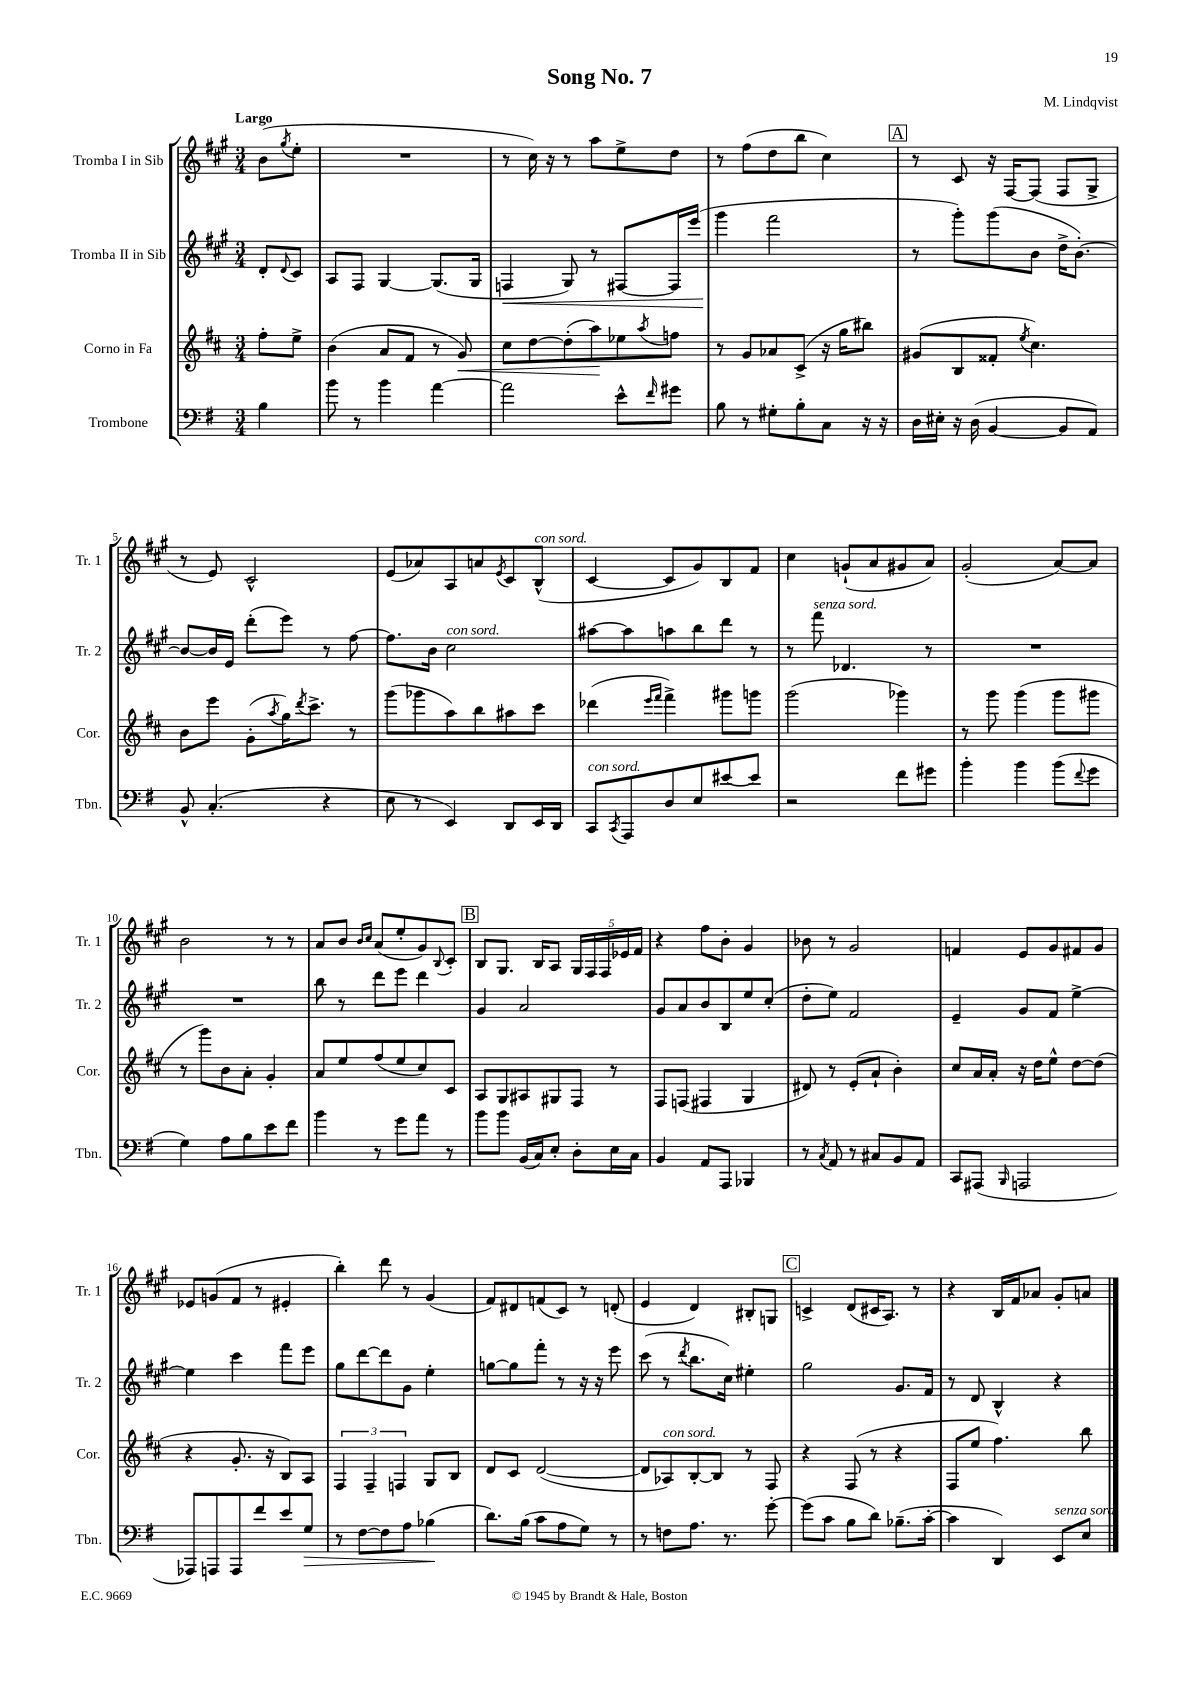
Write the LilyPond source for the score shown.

\header { title = "Song No. 7" composer = "M. Lindqvist" }
<<
\new StaffGroup <<
\new Staff = "s0" \with { instrumentName = "Tromba I in Sib" shortInstrumentName = "Tr. 1" } {
    \clef treble \key a \major \numericTimeSignature \time 3/4 \partial 4 \tempo "Largo"
    b'8( \acciaccatura { gis''8 } e''8-. |
    R2. |
    r8 cis''16) r16 r8 a''8 e''8-> d''8 |
    r8 fis''8( d''8 b''8 cis''4) |
    \mark \markup { \box "A" } r8 cis'8 r16 fis16~ fis8( fis8 gis8-> |
    r8 e'8) cis'2-^ |
    e'8( aes'8) a8 a'8 \acciaccatura { e'8 } cis'8 b8-^^\markup { \italic "con sord." }( |
    cis'4~ cis'8 gis'8) b8 fis'8 |
    cis''4 g'8-!( a'8 gis'8 a'8) |
    gis'2-.( a'8~) a'8 |
    b'2 r8 r8 |
    a'8 b'8 \grace { b'16 cis''16 } a'8( e''8-. gis'8) \appoggiatura { b8 } cis'8-. |
    \mark \markup { \box "B" } b8 gis8. b16 a8 \tuplet 5/4 { gis16 fis16 fis16 ees'16 fis'16 } |
    r4 fis''8 b'8-. gis'4 |
    bes'8 r8 gis'2 |
    f'4 e'8 gis'8 fis'8 gis'8 |
    ees'8 g'8( fis'8 r8 eis'4-. |
    b''4-.) d'''8 r8 gis'4( |
    fis'8) dis'8 f'8( cis'8) r8 d'8-.( |
    e'4 d'4) bis8-. g8 |
    \mark \markup { \box "C" } c'4-> d'8( cis'16 a8.) r8 |
    r4 b16 fis'16 aes'8 gis'8-. a'8 \bar "|." |
}
\new Staff = "s1" \with { instrumentName = "Tromba II in Sib" shortInstrumentName = "Tr. 2" } {
    \clef treble \key a \major \numericTimeSignature \time 3/4 \partial 4
    d'8-. \appoggiatura { d'8 } cis'8 |
    a8 fis8 gis4~ gis8.( gis16 |
    f4\< gis8) r8 fis8~ fis16 e'''16( |
    gis'''4\! fis'''2 |
    \mark \markup { \box "A" } r8 gis'''8-.) gis'''8( b'8 d''16-> b'8.~-.) |
    b'8~ b'16 e'16 d'''8-.( e'''8) r8 fis''8~ |
    fis''8. b'16 cis''2^\markup { \italic "con sord." } |
    ais''8~ ais''8 a''8 b''8 d'''8 r8 |
    r8 fis'''8^\markup { \italic "senza sord." } des'4. r8 |
    R2. |
    R2. |
    b''8 r8 d'''8 e'''8 d'''4 |
    \mark \markup { \box "B" } gis'4 a'2 |
    gis'8 a'8 b'8 b8 e''8 cis''8-.( |
    d''8-. e''8) fis'2 |
    e'4-- gis'8 fis'8 e''4~-> |
    e''4 cis'''4 fis'''8 e'''8 |
    gis''8 d'''8~ d'''8 gis'8 e''4-. |
    g''8~ g''8 fis'''8-. r8 r16 r16 e'''8 |
    cis'''8( r8 \acciaccatura { d'''8 } b''8. cis''16) eis''4-. |
    \mark \markup { \box "C" } gis''2 gis'8. fis'16 |
    r8 d'8 b4-^ r4 \bar "|." |
}
\new Staff = "s2" \with { instrumentName = "Corno in Fa" shortInstrumentName = "Cor." } {
    \clef treble \key d \major \numericTimeSignature \time 3/4 \partial 4
    fis''8-. e''8-> |
    b'4( a'8 fis'8 r8 g'8\<) |
    cis''8 d''8~ d''8-.( a''8\!) ees''8 \acciaccatura { a''8 } f''8 |
    r8 g'8 aes'8 cis'8->( r16 g''16 bis''8) |
    \mark \markup { \box "A" } gis'8( b8 fisis'8-. \acciaccatura { e''8 } cis''4.) |
    b'8 e'''8 g'8-.( \acciaccatura { a''8 } g''16) \acciaccatura { d'''8 } cis'''8.-> r8 |
    g'''8( ges'''8 a''8) b''8 ais''8 cis'''8 |
    des'''4( \grace { e'''16 fis'''16 } fis'''4->) gis'''8 g'''8 |
    g'''2( ges'''4) |
    r8 g'''8 g'''4( g'''8 gis'''8 |
    r8 g'''8) b'8 a'8-. g'4-. |
    a'8 e''8 fis''8( e''8 cis''8) cis'8 |
    \mark \markup { \box "B" } a8 g8 ais8 gis8 fis8 r8 |
    fis8 f8( fis4 g4 |
    dis'8) r8 e'8-.( a'8-! b'4-.) |
    cis''8 a'16 a'16-. r16 d''16 e''8-^ d''8~ d''8( |
    r4 g'8.-. r16 b8) a8 |
    \tuplet 3/2 { fis4 fis4-- f4 } g8 b8 |
    d'8 cis'8 d'2~( |
    d'8 aes8^\markup { \italic "con sord." }) b8~-. b8 r8 fis8 |
    \mark \markup { \box "C" } r4 fis8( r8 r4 |
    fis8 e''8 fis''4.) b''8 \bar "|." |
}
\new Staff = "s3" \with { instrumentName = "Trombone" shortInstrumentName = "Tbn." } {
    \clef bass \key g \major \numericTimeSignature \time 3/4 \partial 4
    b4 |
    b'8 r8 b'4 a'4~ |
    a'2 e'8-^ \grace { fis'16 } gis'8 |
    b8 r8 gis8-. b8-. c8 r16 r16 |
    \mark \markup { \box "A" } d16 eis16-. r16 d16( b,4~ b,8 a,8) |
    b,8-^ c4.-.( r4 |
    e8 r8 e,4) d,8 e,16 d,16 |
    c,8^\markup { \italic "con sord." } \acciaccatura { c,8 } a,,8 d8 e8 eis'8~ eis'8 |
    r2 fis'8 gis'8 |
    b'4-. b'4 b'8( \appoggiatura { fis'8 } g'8 |
    g4) a8 b8 e'8 fis'8 |
    b'4 r8 g'8 a'8 r8 |
    \mark \markup { \box "B" } b'8 b'8 b,16( c16) e8-. d8-. e16 c16 |
    b,4 a,8 a,,8 bes,,4 |
    r8 \acciaccatura { c8 } a,8 r8 cis8 b,8 a,8 |
    c,8 ais,,8( \grace { b,,16 } a,,2 |
    aes,,8) a,,8 a,,8 fis'8 e'8 g8\> |
    r8 fis8~ fis8 a8 bes4\!( |
    d'8.) b16( c'8 a8 g8) r8 |
    r8 f8 a8. r8. g'8~-. |
    \mark \markup { \box "C" } g'8( c'8 b8 d'8) bes8.--( c'16~-. |
    c'4 d,4) e,8^\markup { \italic "senza sord." } e8 \bar "|." |
}
>>
>>
